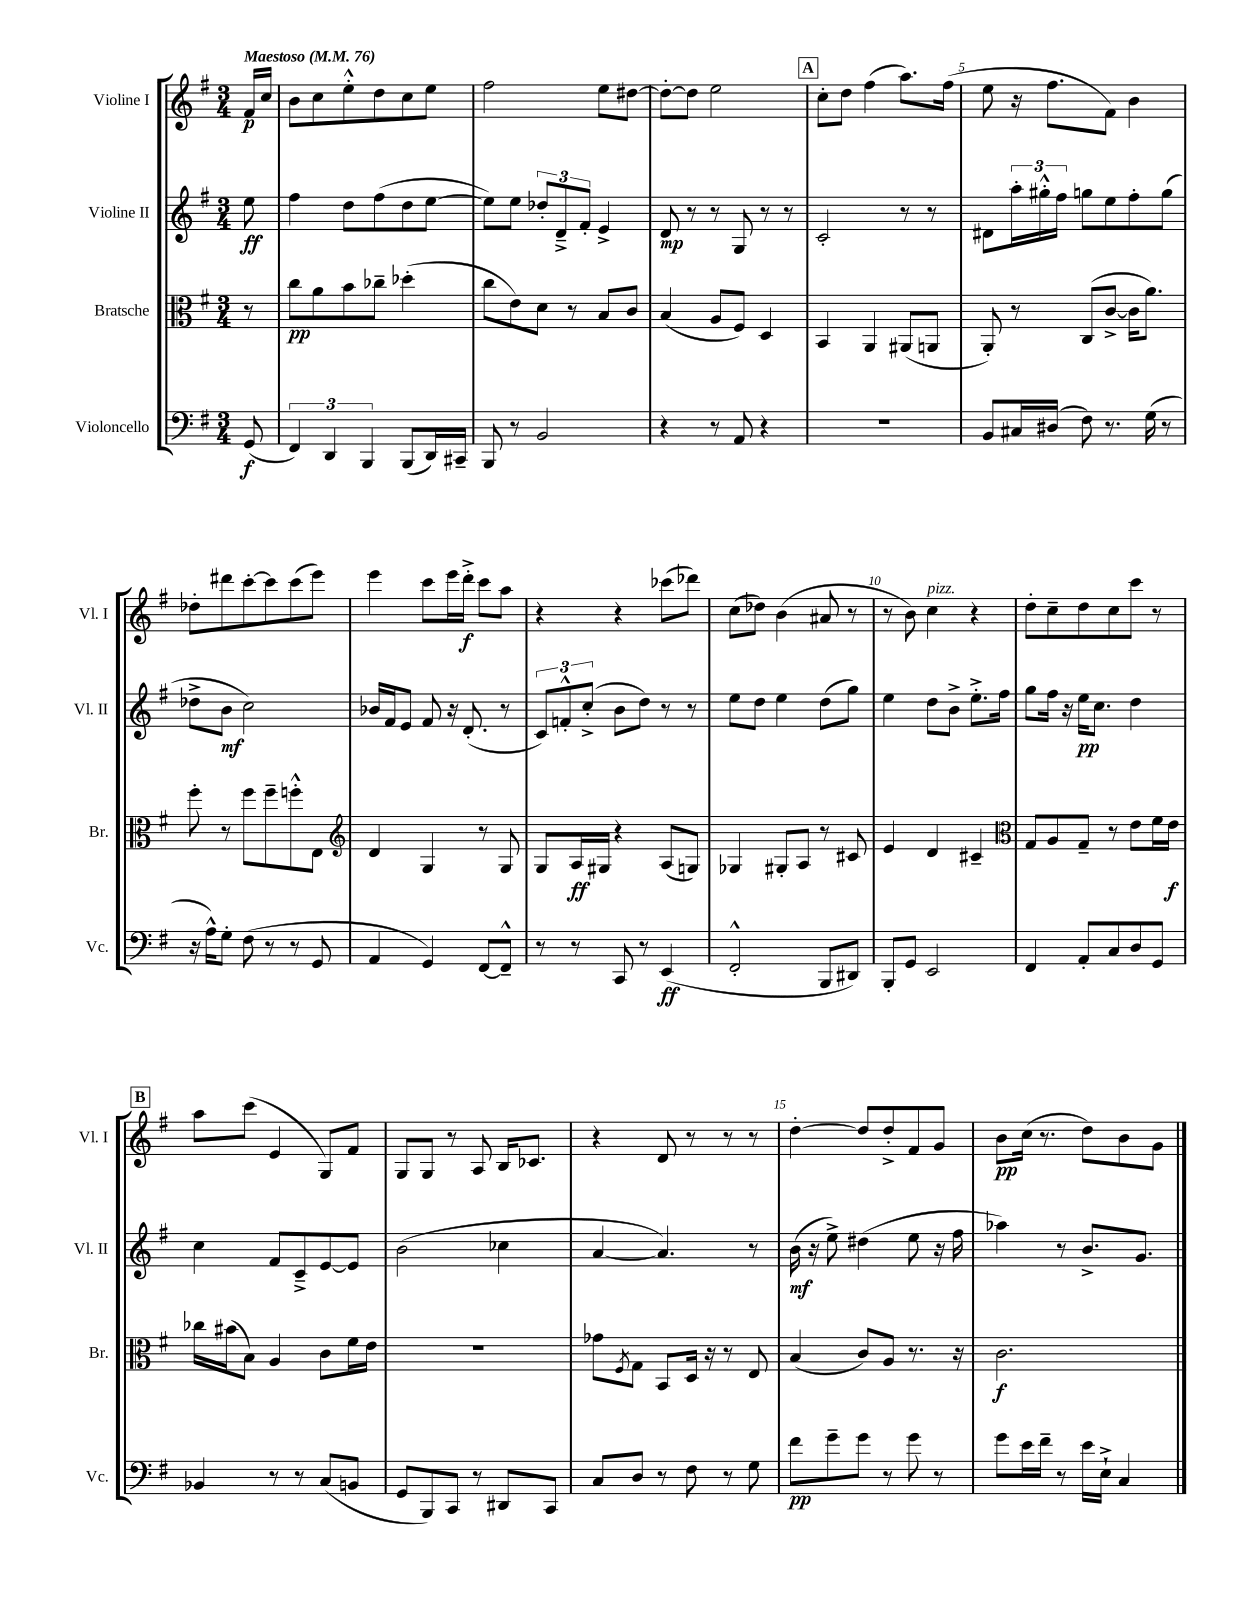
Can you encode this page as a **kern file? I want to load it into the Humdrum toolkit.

**kern	**kern	**kern	**kern
*staff4	*staff3	*staff2	*staff1
*clefF4	*clefC3	*clefG2	*clefG2
*k[f#]	*k[f#]	*k[f#]	*k[f#]
*M3/4	*M3/4	*M3/4	*M3/4
*MM76	*MM76	*MM76	*MM76
(8GG	8r	8ee	16f#
.	.	.	16cc
=	=	=	=
6FF#)	8cc	4ff#	8b
.	8a	.	8cc
6DD	.	.	.
.	8b	8dd	8ee'^^
6BBB	.	.	.
.	8cc-~	(8ff#	8dd
(8BBB	(4dd-'	8dd	8cc
16DD)	.	[8ee	8ee
16CC#~	.	.	.
=	=	=	=
8BBB	8cc	8ee])	2ff#
8r	8e)	8ee	.
2BB	8d	12dd-'	.
.	.	12d~^	.
.	8r	.	.
.	.	12f#'	.
.	8B	4e^	8ee
.	8c	.	[8dd#
=	=	=	=
4r	(4B	8d	8dd#'_
.	.	8r	8dd#]
8r	8A	8r	2ee
8AA	8F#)	8G	.
4r	4D	8r	.
.	.	8r	.
=	=	=	=
2.r	4BB	2c'	8cc'
.	.	.	8dd
.	4AA	.	(4ff#
.	(8AA#	8r	8.aa)
.	8AA	8r	.
.	.	.	(16ff#
=	=	=	=
8BB	8AA')	8d#	8ee
16C#	8r	24aa'	16r
.	.	24gg#'^^	.
(16D#	.	.	8.ff#
.	.	24ff#	.
8F#)	(8C	8gg	.
8.r	[8c^	8ee	8f#)
.	16c]	8ff#'	4b
(16G	8.a)	.	.
8r	.	(8gg	.
=	=	=	=
16r	8ff#'	8dd-^	8dd-'
16A^^)	.	.	.
8G'	8r	8b	8ddd#
(8F#	8ff#	2cc)	[8ccc'
8r	8ff#~	.	8ccc]
8r	8ff'^^	.	(8ccc
8GG	8E	.	8eee)
=	=	=	=
*	*clefG2	*	*
4AA	4d	16b-	4eee
.	.	16f#	.
.	.	8e	.
4GG)	4G	8f#	8ccc
.	.	16r	16eee
.	.	(8.d'	16ddd'^
[8FF#	8r	.	8ccc
8FF#~^^]	8G	8r	8aa
=	=	=	=
8r	8G	12c)	4r
.	.	12f'^^	.
8r	16A	.	.
.	.	(12cc'^	.
.	16G#	.	.
8CC	4r	8b	4r
8r	.	8dd)	.
(4EE	(8A	8r	(8ccc-
.	8G)	8r	8ddd-)
=	=	=	=
2FF#'^^	4G-	8ee	(8cc
.	.	8dd	8dd-)
.	8G#'	4ee	(4b
.	8A	.	.
8BBB	8r	(8dd	8a#
8DD#)	8c#	8gg)	8r
=	=	=	=
8BBB'	4e	4ee	8r
8GG	.	.	8b)
2EE	4d	8dd	4cc
.	.	8b^	.
.	4c#~	8.ee'^	4r
.	.	16ff#	.
=	=	=	=
*	*clefC3	*	*
4FF#	8G	8gg	8dd'
.	8A	16ff#	8cc~
.	.	16r	.
8AA'	8G~	16ee	8dd
.	.	8.cc	.
8C	8r	.	8cc
8D	8e	4dd	8ccc
8GG	16f#	.	8r
.	16e	.	.
=	=	=	=
4BB-	16cc-	4cc	8aa
.	(16b#	.	.
.	8B)	.	(8ccc
8r	4A	8f#	4e
8r	.	8c~^	.
(8C	8c	[8e	8G)
8BB	16f#	8e]	8f#
.	16e	.	.
=	=	=	=
8GG	2.r	(2b	8G
8BBB)	.	.	8G
8CC	.	.	8r
8r	.	.	8A
8DD#	.	4cc-	16B
.	.	.	8.c-
8CC	.	.	.
=	=	=	=
8C	8g-	[4a	4r
.	8qF#	.	.
8D	8G	.	.
8r	8BB	4.a])	8d
8F#	16D	.	8r
.	16r	.	.
8r	8r	.	8r
8G	8E	8r	8r
=	=	=	=
8f#	(4B	(16b	[4dd'
.	.	16r	.
8g~	.	8ee^)	.
8g	8c)	(4dd#	8dd]
8r	8A	.	8dd'^
8g	8.r	8ee	8f#
8r	.	16r	8g
.	16r	16ff#	.
=	=	=	=
8g	2.c	4aa-)	8b
16e	.	.	(16cc
16f#~	.	.	8.r
8r	.	8r	.
16e	.	8.b^	8dd)
16E`^	.	.	.
4C	.	.	8b
.	.	8.g	.
.	.	.	8g
==	==	==	==
*-	*-	*-	*-
